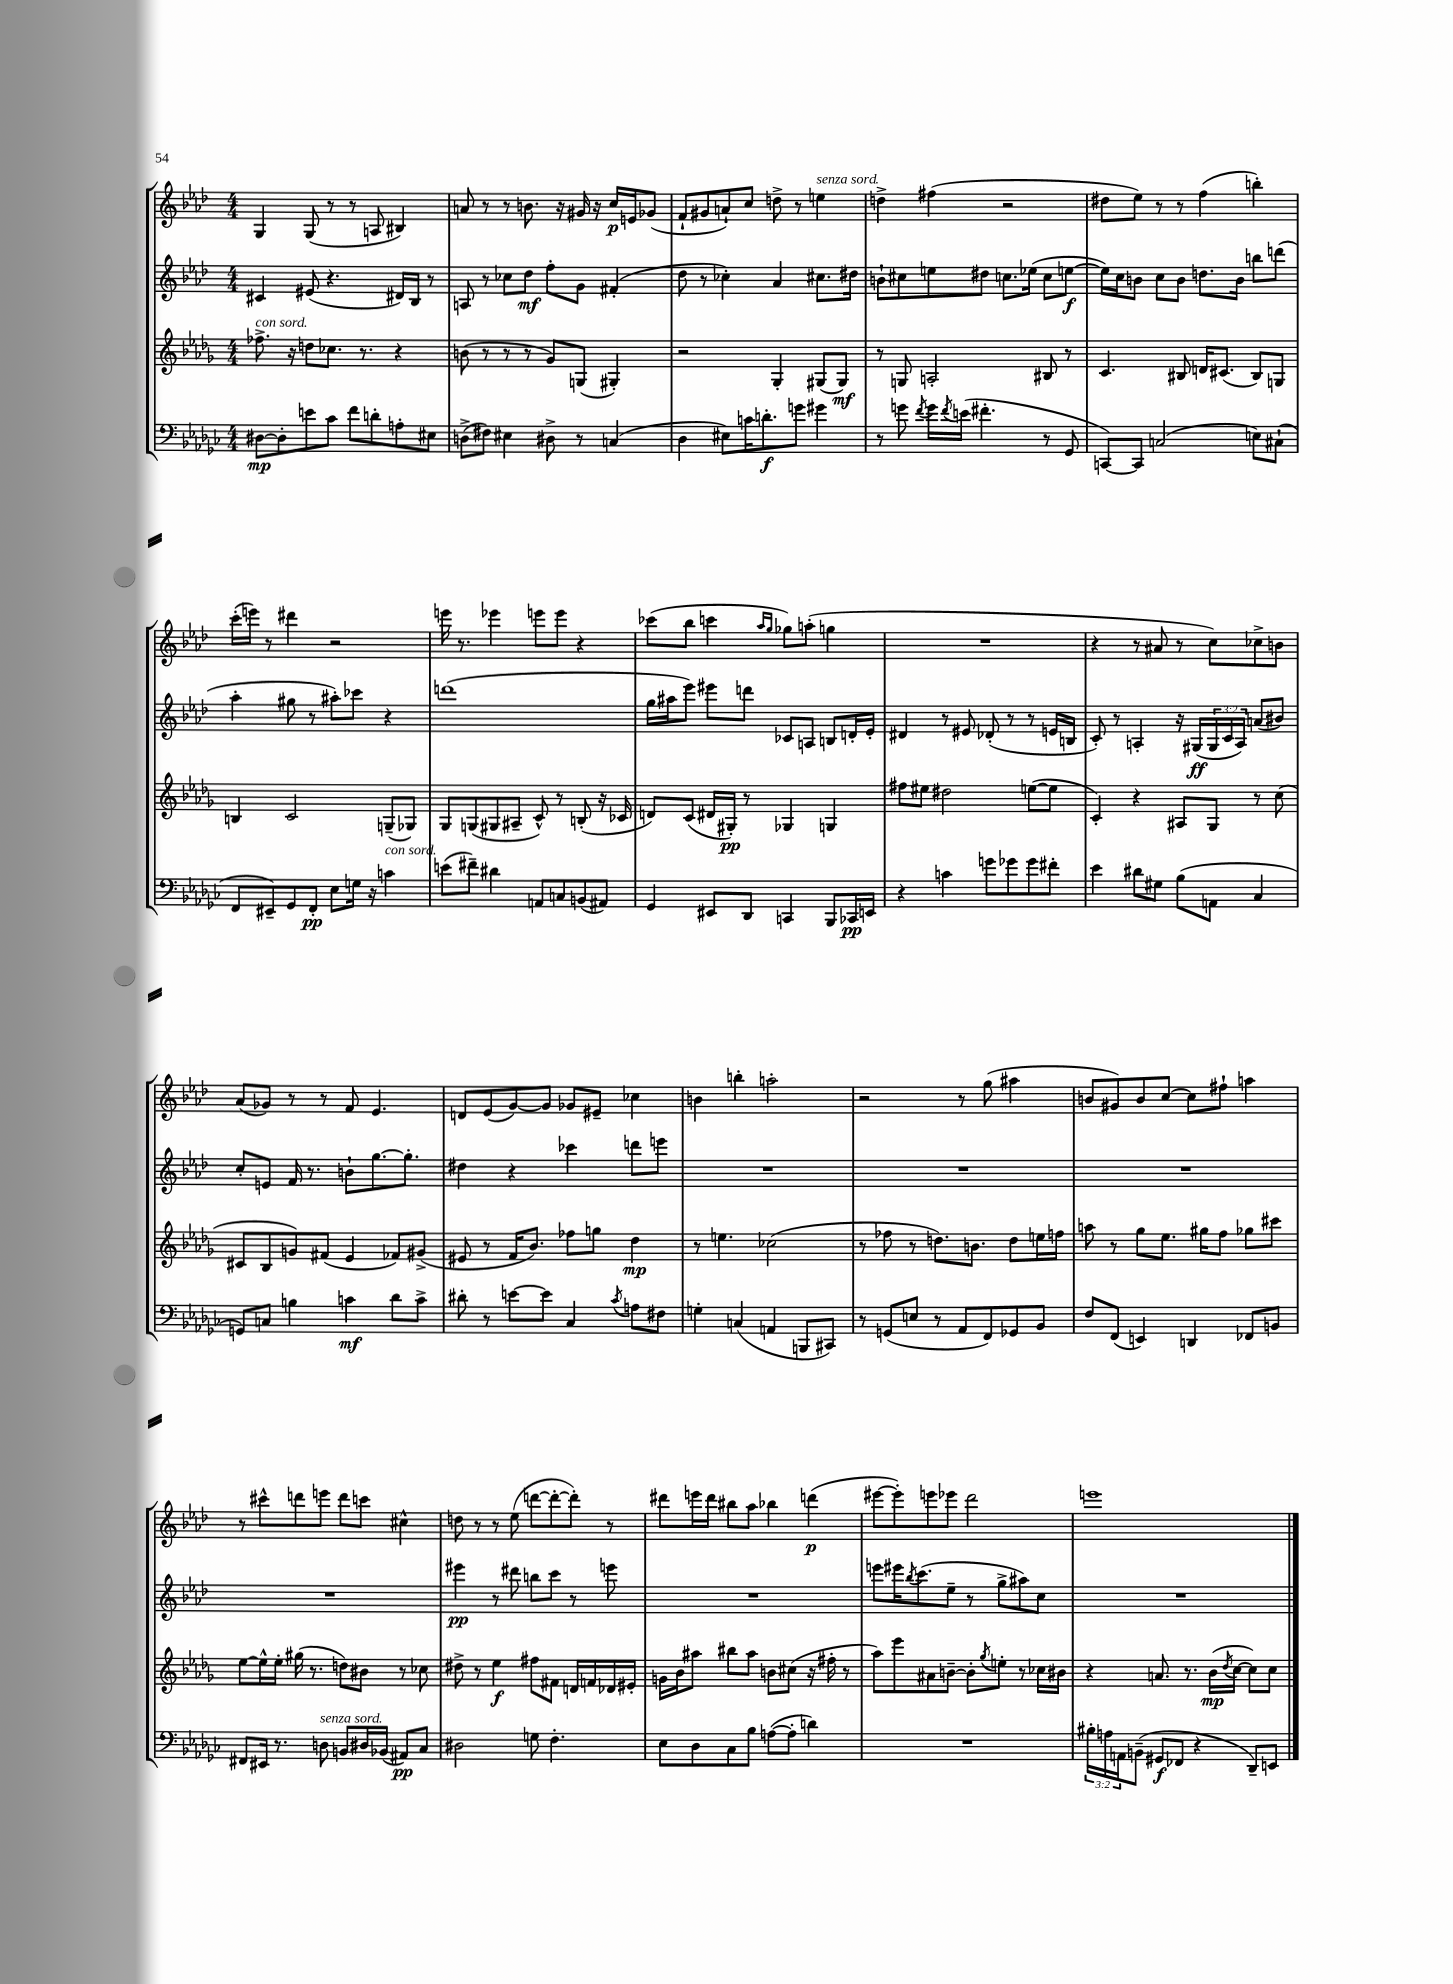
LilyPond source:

<<
\new StaffGroup <<
\new Staff = "s0" {
    \clef treble \key aes \major \numericTimeSignature \time 4/4
    g4 g8( r8 r8 a8 bis4) |
    a'8 r8 r8 b'8. r16 gis'16 r16 c''16\p e'16 ges'8( |
    f'8-! gis'8 a'8-!) c''8 d''8-> r8 e''4^\markup { \italic "senza sord." } |
    d''4-> fis''4( r2 |
    dis''8 ees''8) r8 r8 f''4( b''4-.) |
    c'''16-.( e'''16) r8 dis'''4 r2 |
    e'''16 r8. ees'''4 e'''8 e'''8 r4 |
    ces'''8( bes''8 c'''4 \grace { aes''16 g''16 } ges''8) a''8-.( g''4 |
    R1 |
    r4 r8 ais'8 r8 c''8) ces''8-> b'8 |
    aes'8( ges'8) r8 r8 f'8 ees'4. |
    d'8 ees'8( g'8~) g'8 ges'8 eis'8-- ces''4 |
    b'4 b''4-. a''2-. |
    r2 r8 g''8( ais''4 |
    b'8 gis'8) b'8 c''8~ c''8 fis''8-! a''4 |
    r8 cis'''8-^ d'''8 e'''8 d'''8 c'''8 cis''4-^ |
    d''8 r8 r8 ees''8( d'''8~ d'''8~-. d'''8-.) r8 |
    dis'''8 e'''16 dis'''16 bis''8 aes''8 bes''4 d'''4\p( |
    eis'''8~ eis'''8-.) e'''8 ees'''8 des'''2 |
    e'''1 \bar "|." |
}
\new Staff = "s1" {
    \clef treble \key aes \major \numericTimeSignature \time 4/4 \override Staff.TupletNumber.text = #tuplet-number::calc-fraction-text
    cis'4 eis'8( r4. dis'16) bes16 r8 |
    a8 r8 ces''8 des''8\mf f''8-. g'8 fis'4-.( |
    des''8 r8 ces''4-.) aes'4 cis''8. dis''16 |
    b'8-! cis''8 e''8 dis''8 c''8. ees''16( c''8 e''8~\f |
    e''16) c''16 b'8 c''8 b'8 d''8. b'16 b''8 d'''8( |
    aes''4-. gis''8 r8 ais''8-.) ces'''8 r4 |
    d'''1( |
    g''16 ais''16 ees'''8) eis'''8 d'''8 ces'8 a8 b8 d'16-. ees'16-. |
    dis'4 r8 eis'8 des'8-.( r8 r8 e'16 b16 |
    c'8-.) r8 a4-. r16 gis16\ff( \tuplet 3/2 { gis16 c'16 a16) } a'8( bis'8) |
    c''8-. e'8 f'16 r8. b'8-! g''8.~ g''8.-. |
    dis''4 r4 ces'''4 d'''8 e'''8 |
    R1 |
    R1 |
    R1 |
    R1 |
    eis'''4\pp r8 dis'''8 b''8 c'''8 r8 e'''8 |
    R1 |
    e'''8 eis'''16 \acciaccatura { bes''8 } c'''8.( ees''8-- r8 g''8-> ais''8) c''8 |
    R1 \bar "|." |
}
\new Staff = "s2" {
    \clef treble \key des \major \numericTimeSignature \time 4/4
    fes''8.->^\markup { \italic "con sord." } r16 d''8 ces''8. r8. r4 |
    b'8( r8 r8 r8 ges'8) g8( gis4-.) |
    r2 ges4-. gis8( gis8\mf) |
    r8 g8 a2-. bis8 r8 |
    c'4. bis8 d'16 cis'8.( bis8) g8 |
    b4 c'2 g8--( ges8) |
    ges8 g8( gis8 ais8-- c'8-^) r8 b8-.( r16 ces'16 |
    d'8) c'8( dis'16 gis16-.\pp) r8 ges4 g4 |
    fis''8 eis''8 dis''2 e''8~( e''8 |
    c'4-.) r4 ais8 ges8 r8 c''8( |
    cis'8 bes8 g'8) fis'8( ees'4 fes'8) gis'8->( |
    eis'8 r8 f'16 bes'8.) fes''8 g''8 des''4\mp |
    r8 e''4. ces''2( |
    r8 fes''8 r8 d''8.) b'8. d''8 e''16 f''16 |
    a''8 r8 ges''8 ees''8. gis''16 f''8 ges''8 cis'''8 |
    ees''8~ ees''16-^ ees''16-. gis''16( r8. d''8) bis'8 r8 ces''8 |
    dis''8-> r8 ees''4\f fis''8 fis'8 d'16 f'16 des'16 eis'16-. |
    g'16 bes'16 ais''8 bis''8 ais''8 b'8 cis''8( r16 fis''16-. r8 |
    aes''8) ees'''8 ais'8 b'8~-- b'8-. \acciaccatura { ges''8 } e''8-. r8 ces''16 bis'16 |
    r4 a'8. r8. bes'16\mp( \acciaccatura { des''8 } c''16~ c''8) c''8 \bar "|." |
}
\new Staff = "s3" {
    \clef bass \key ges \major \numericTimeSignature \time 4/4 \override Staff.TupletNumber.text = #tuplet-number::calc-fraction-text
    dis8~\mp dis8-. e'8 ces'8 f'8 d'8-. a8-. eis8 |
    d8->( fis8) eis4 dis8-> r8 c4( |
    des4 eis8) c'16 d'8.-.\f g'8 gis'4 |
    r8 g'8 \acciaccatura { f'8 } g'16 \acciaccatura { f'8 } e'16( fis'4.-. r8 ges,8 |
    c,8~) c,8 c2( e8) cis8-!( |
    f,8 eis,8--) ges,8 f,8-.\pp ees8 g16 r16 c'4^\markup { \italic "con sord." } |
    e'8( fis'8--) dis'4 a,8 c8 b,8( ais,8) |
    ges,4 eis,8 des,8 c,4 bes,,8 ces,16\pp e,16 |
    r4 c'4 g'8 ges'8 ges'8 fis'8-. |
    ees'4 dis'8 gis8 bes8( a,8 ces4 |
    g,8) c8 b4 c'4\mf des'8 c'8-> |
    dis'8-. r8 e'8~ e'8 ces4 \acciaccatura { ces'8 } a8 fis8 |
    g4-. c4( a,4 b,,8 cis,8) |
    r8 g,8( e8 r8 aes,8 f,8) ges,8 bes,8 |
    f8 f,8( e,4) d,4 fes,8 b,8 |
    fis,8 eis,16 r8. d8^\markup { \italic "senza sord." } b,8 dis16 bes,16( ais,8\pp) ces8 |
    dis2 g8 f4.-. |
    ees8 des8 ces8 bes8 a8~( a8-. d'4) |
    R1 |
    \tuplet 3/2 { bis16-. a16 a,16 } b,8--( gis,8\f fes,8 r4 des,8--) e,8 \bar "|." |
}
>>
>>
\layout { \context { \Score \remove "Bar_number_engraver" } }
